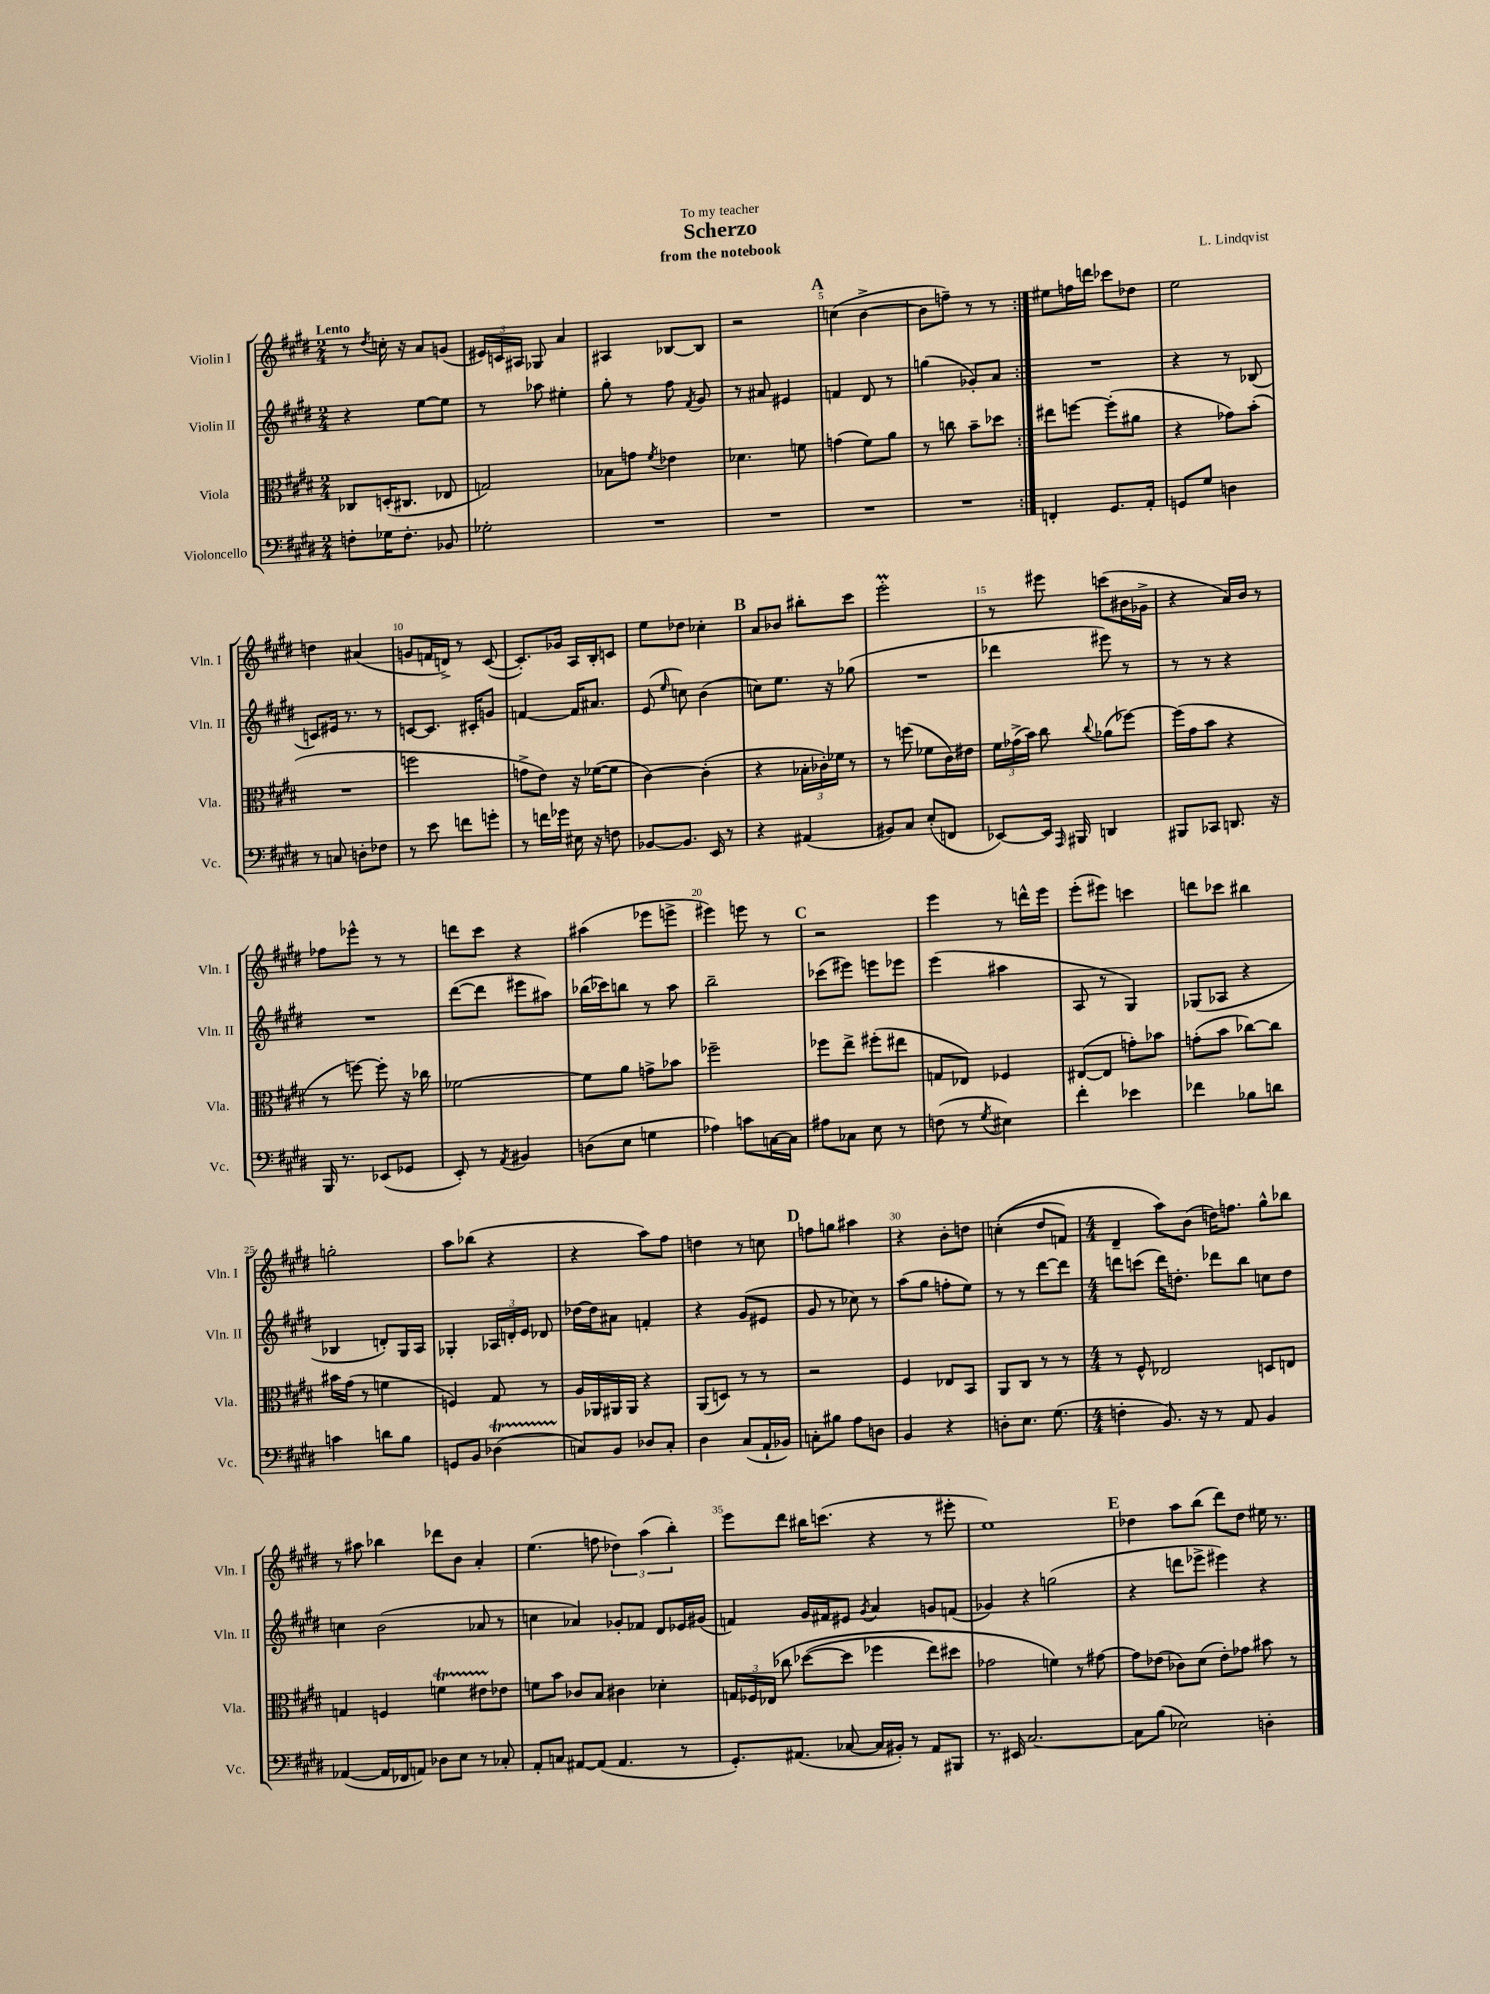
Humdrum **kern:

**kern	**kern	**kern	**kern
*part4	*part3	*part2	*part1
*staff4	*staff3	*staff2	*staff1
*I"Violoncello	*I"Viola	*I"Violin II	*I"Violin I
*I'Vc.	*I'Vla.	*I'Vln. II	*I'Vln. I
*clefF4	*clefC3	*clefG2	*clefG2
*k[f#c#g#d#]	*k[f#c#g#d#]	*k[f#c#g#d#]	*k[f#c#g#d#]
*M2/4	*M2/4	*M2/4	*M2/4
=1	=1	=1	=1
!	!	!	!LO:TX:a:B:t=Lento
8Fn'\L	8C-X/L	4r	8r
.	.	.	8qdd#/
16G-X\K	(16Dn'/K	.	16ccn'\
8.F'\J	8.C#X/J	.	16r
.	.	[8ee\L	8a/L
8BB-X/	8E-X/	8ee\J]	(8gn/J
=2	=2	=2	=2
2G-X'\	2Gn/)	8r	24e#X/LL)
.	.	.	24cn/
.	.	.	24A#X/JJ
.	.	8aa-X\	8G-X/
.	.	4ee#X'\	4a/
=3	=3	=3	=3
2r	8B-X\L	8gg#'\	4A#X/
.	8gn\J	8r	.
.	8qf#/	.	.
.	4e-X\	8ff#\	[8B-X/L
.	.	8qf#/	.
.	.	8g#/	8B-/J]
=4	=4	=4	=4
2r	4.d-X\	8r	2r
.	.	8a#X/	.
.	.	4e#X/	.
.	8fn\	.	.
!!LO:REH:place=s1:t=A
=5	=5	=5	=5
2r	(4gn\	4fn/	(4ccn\
.	8f#\L)	8d#/	[4b^\
.	8a\J	8r	.
=6	=6	=6	=6
2r	8r	(4ggn\	8b\L]
.	8ccn\	.	8ffn~\J)
.	8b~\L	8g-X'/L)	8r
.	8dd-X\J	8a/J	8r
=7:|!	=7:|!	=7:|!	=7:|!
4FFn'/	8ee#X\L	2r	8ee#X\L
.	[8ffn\J	.	16ffn\L
.	.	.	16dddn\JJ
8.GG#/L	(8ff'\L]	.	8ccc-X\L
.	8a#X\J	.	8dd-X\J
16AA'/Jk	.	.	.
=8	=8	=8	=8
8GGn/L	4r	4r	2ee\
8G#/J	.	.	.
4Dn\	8g-X\L)	8r	.
.	(8b'\J	(8B-X/	.
!!LO:LB:g=z
=9	=9	=9	=9
8r	2r	8cn/L)	4ddn\
8Cn/	.	16e#X/Jk	.
.	.	8.r	.
8Dn'\L	.	.	(4a#X/
8F-X\J	.	8r	.
=10	=10	=10	=10
8r	2ffn\	[8cn/L	8gn/L
8e\	.	8.c/J]	16fn/L
.	.	.	16dn^/JJ)
8fn\L	.	.	8r
.	.	16c#X'/KL	.
8gn'\J	.	8gn/J	([8c#/
=11	=11	=11	=11
8r	8gn^\L	[4fn/	8.c#'/L])
16fn\LL	8e\J)	.	.
16g-X\JJ	.	.	16g-X/Jk
16E#X\	16r	16f/KL]	16A/LL
16r	([16f-X\KL	8.a#X/J	16B'/J
8Fn\	8f-\J]	.	8cn/J
=12	=12	=12	=12
[8BB-X/L	[4c#\)	(8e/	8ee\L
.	.	16qqee/	.
8.BB-/J]	.	8ccn\)	8dd-X\J
.	(4c#'\]	(4b\	4cc-X'\
16EE/	.	.	.
8r	.	.	.
!!LO:REH:place=s1:t=B
=13	=13	=13	=13
4r	4r	8ccn\L)	8a/L
.	.	8.ee\J	8b-X/J
(4AA#X/	24B-X'\LL	.	8bb#X'\L
.	24c-X'\)	.	.
.	.	16r	.
.	24f-X\JJ	.	.
.	8r	(8gg-X\	8ccc#\J
=14	=14	=14	=14
8BB#X/L)	8r	2r	2eeeM'\
8C#/J	(8ffn\	.	.
(8E'/L	8f-X\L	.	.
8FFn/J	16c#\L)	.	.
.	16e#X\JJ	.	.
=15	=15	=15	=15
[8EE-X/L)	24f#\LL	4ddd-X\	8r
.	(24g-X^\	.	.
.	24b\JJ)	.	.
16EE-/Jk]	8cc#\	.	8eee#X\
16qqAAA/	.	.	.
16BBB#X/	.	.	.
.	8qqcc#/	.	.
4DDn/	(8a-X\L	8eee#X\)	(8cccn\L
.	[8ff-X\J)	8r	16b#X\L
.	.	.	16g-X^\JJ
=16	=16	=16	=16
8BBB#X/L	(16ff-\LL]	8r	4r
.	16g#\J	.	.
8CC-X/J	8b\J	8r	.
8.DDn/	4r	4r	16a/LL)
.	.	.	16b/JJ
.	.	.	8r
16r	.	.	.
!!LO:LB:g=z
=17	=17	=17	=17
16BBB/	8r	2r	8ff-X\L
8.r	.	.	.
.	[8ffn\)	.	8eee-X^^\J
(8EE-X/L	8ff'\]	.	8r
8GG-X/J	16r	.	8r
.	16cc-X\	.	.
=18	=18	=18	=18
8EE'/)	[2f-X\	([8ddd#\L	8dddn\L
8r	.	8ddd#\J]	8ccc#\J
8qAA/	.	.	.
4BB#X/	.	8eee#X\L	4r
.	.	8aa#X\J)	.
=19	=19	=19	=19
(8Dn\L	8f-\L]	(16bb-X\LL	(4aa#X\
.	.	16ccc-X\J)	.
8E\J	8a\J	8bbn\J	.
4Gn\	8gn^\L	8r	8eee-X\L
.	8b-X\J	8aa\	8eeen^\J
=20	=20	=20	=20
4A-X\)	2ff-X~\	2bb~\	4eee#X\)
8cn\L	.	.	8eeen\
[16Cn\L	.	.	8r
16C\JJ]	.	.	.
!!LO:REH:place=s1:t=C
=21	=21	=21	=21
8A#X\L	8ff-X\L	(8ccc-X\L	2r
8C-X\J	8ee^\J	8eee#X\J)	.
8E\	(8ff#X'\L	8eeen\L	.
8r	8ee#X\J	8eee-X\J	.
=22	=22	=22	=22
(8Fn\	8Gn/L	(4eee\	4eee\
8r	8E-X/J)	.	.
8qG#/	.	.	.
4E#X\)	4F-X/	4aa#X\	8r
.	.	.	16dddn^^\LL
.	.	.	16eee\JJ
=23	=23	=23	=23
4f#'\	([8E#X/L	8A/	(8eee'\L
.	8E#/J]	8r	8eee#X\J)
4e-X\	8gn'\L)	4G#/)	4cccn\
.	8b-X\J	.	.
=24	=24	=24	=24
4f-X\	(8gn'\L	(8G-X/L	8dddn\L
.	8b\J	8A-X/J	8ccc-X\J
8B-X\L	[8cc-X\L)	4r	4bb#X\
8dn\J	8cc-\J]	.	.
!!LO:LB:g=z
=25	=25	=25	=25
4cn\	16b#X\LL	4B-X/	2ggn'\
.	(16g#\JJ	.	.
.	8r	.	.
8dn\L	4fn\	8dn'/L)	.
8B\J	.	16G#/L	.
.	.	16A/JJ	.
=26	=26	=26	=26
8GGn/L	4Fn/)	4G-X'/	8aa\L
8BB/J	.	.	(8bb-X\J
(4D-XT\	8G#/	24A-X/LL	4r
.	.	24dn'/	.
.	.	24e/JJ	.
.	8r	8d-X/	.
=27	=27	=27	=27
8Cn/L)	16A/LL	[16dd-X\LL	4r
.	16AA-X/	16dd-\J]	.
8BB/J	16AA#X/	8a#X\J	.
.	16AA#/JJ	.	.
8D-X/L	4r	4fn'/	8aa\L)
8C'/J	.	.	8ff#\J
=28	=28	=28	=28
4D#\	(8AA/L	4r	4ddn\
.	8Dn/J)	.	.
(8C#/L	8r	(8g#/L	8r
16AA`/L	8r	8e#X/J	8ccn\
16BB-X/JJ)	.	.	.
!!LO:REH:place=s1:t=D
=29	=29	=29	=29
8Cn'\L	2r	8g#/	8ffn\L
8B#X\J	.	8r	8ggn\J
8A\L	.	8cc-X\)	4aa#X\
8Dn\J	.	8r	.
=30	=30	=30	=30
4BB/	4F#/	(8aa\L	4r
.	.	8gg#\J	.
4r	8E-X/L	8ffn'\L	8b'\L
.	8BB/J	8ee\J)	8ddn\J
=31	=31	=31	=31
8Dn'\L	8AA/L	8r	((4ccn'\
8.E\J	8C#/J	8r	.
.	8r	[8ddd#\L	8dd#/L
(8.G#\	.	.	.
.	8r	8ddd#\J]	8fn/J)
=32	=32	=32	=32
*M4/4	*M4/4	*M4/4	*M4/4
4Fn'\	8r	8dddn\L	4d#~/
.	8F#^^/	(8cccn\J	.
8.BB/)	2E-X/	16ddd\KL)	8aa\L)
.	.	8.ddn'\J	.
.	.	.	(8b\J
16r	.	.	.
8r	.	8ddd-X\L	16ddn\KL)
.	.	.	8.ffn\J
8AA/	.	8bb\J	.
4BB/	8Dn/L	8ccn\L	8gg#^^\L
.	8En/J	8dd\J	8bb-X\J
!!LO:LB:g=z
=33	=33	=33	=33
([4AA-X/	4Gn/	4ccn\	8r
.	.	.	8aa#X\
16AA-/LL]	4Fn/	(2b\	4bb-X\
16FF-X/J	.	.	.
8AAn/J)	.	.	.
8D-X\L	4fnT\	.	8ddd-X\L
8E\J	.	.	8b\J
8r	8e#XTTT\L	8a-X/	4a'/
8C-X'/	8e-X\J	8r	.
=34	=34	=34	=34
8AA'/L	8fn\L	4ccn\	(4.ee\
8Cn/J	8b\J	.	.
[8AA#X/L	8c-X/L	4a-X/)	.
(8AA#/J]	8B/J	.	8ffn\
4.AA#/	4c#X\	8g-X'/L	6dd-X\)
.	.	8f-X/J	.
.	.	.	(6aa\
.	4d-X'\	8d#/L	.
.	.	.	6bb'\)
8r	.	16e-X/L	.
.	.	(16g#X/JJ	.
=35	=35	=35	=35
8.GG#'/L)	24Gn/LL	4fn/)	8eee\L
.	24F-X/	.	.
.	(24E-X/JJ	.	.
.	8cc-X\	.	8ddd#\J
(8.AA#X/J	.	.	.
.	([8dd-X\L	16g#/LL	16bb#X\KL
.	.	16f#X/J	(8.cccn\J
[8C-X/	8dd-\J]	8e#X/J	.
.	.	8qg#/	.
16C-/LL]	4ff-X\	4a/	4r
16BB#X'/JJ)	.	.	.
8r	.	.	.
8AA#/L	8ee\L)	8gn/L	8r
8BBB#X/J	8dd#X\J	(8fn/J	8eee#X'\
=36	=36	=36	=36
8.r	2g-X\	4g-X/)	1ee)
16EE#X/	.	.	.
[2.C#/	.	4r	.
.	4fn\)	(2ggn\	.
.	8r	.	.
.	[8g#X\	.	.
!!LO:REH:place=s1:t=E
=37	=37	=37	=37
8C#\L]	8g#\L]	4r	4dd-X\
(8B\J	(8e-X\J	.	.
2E-X\)	8c-X\L)	8dddn\L	8aa\L
.	(8d#\J	8eee-X^\J	(8bb\J
.	8e-'\L)	4eee#X\)	8ddd#\L)
.	8g-X\J	.	8dd-\J
4Dn'\	8b#X\	4r	16ee#X\
.	.	.	8.r
.	8r	.	.
==	==	==	==
*-	*-	*-	*-
